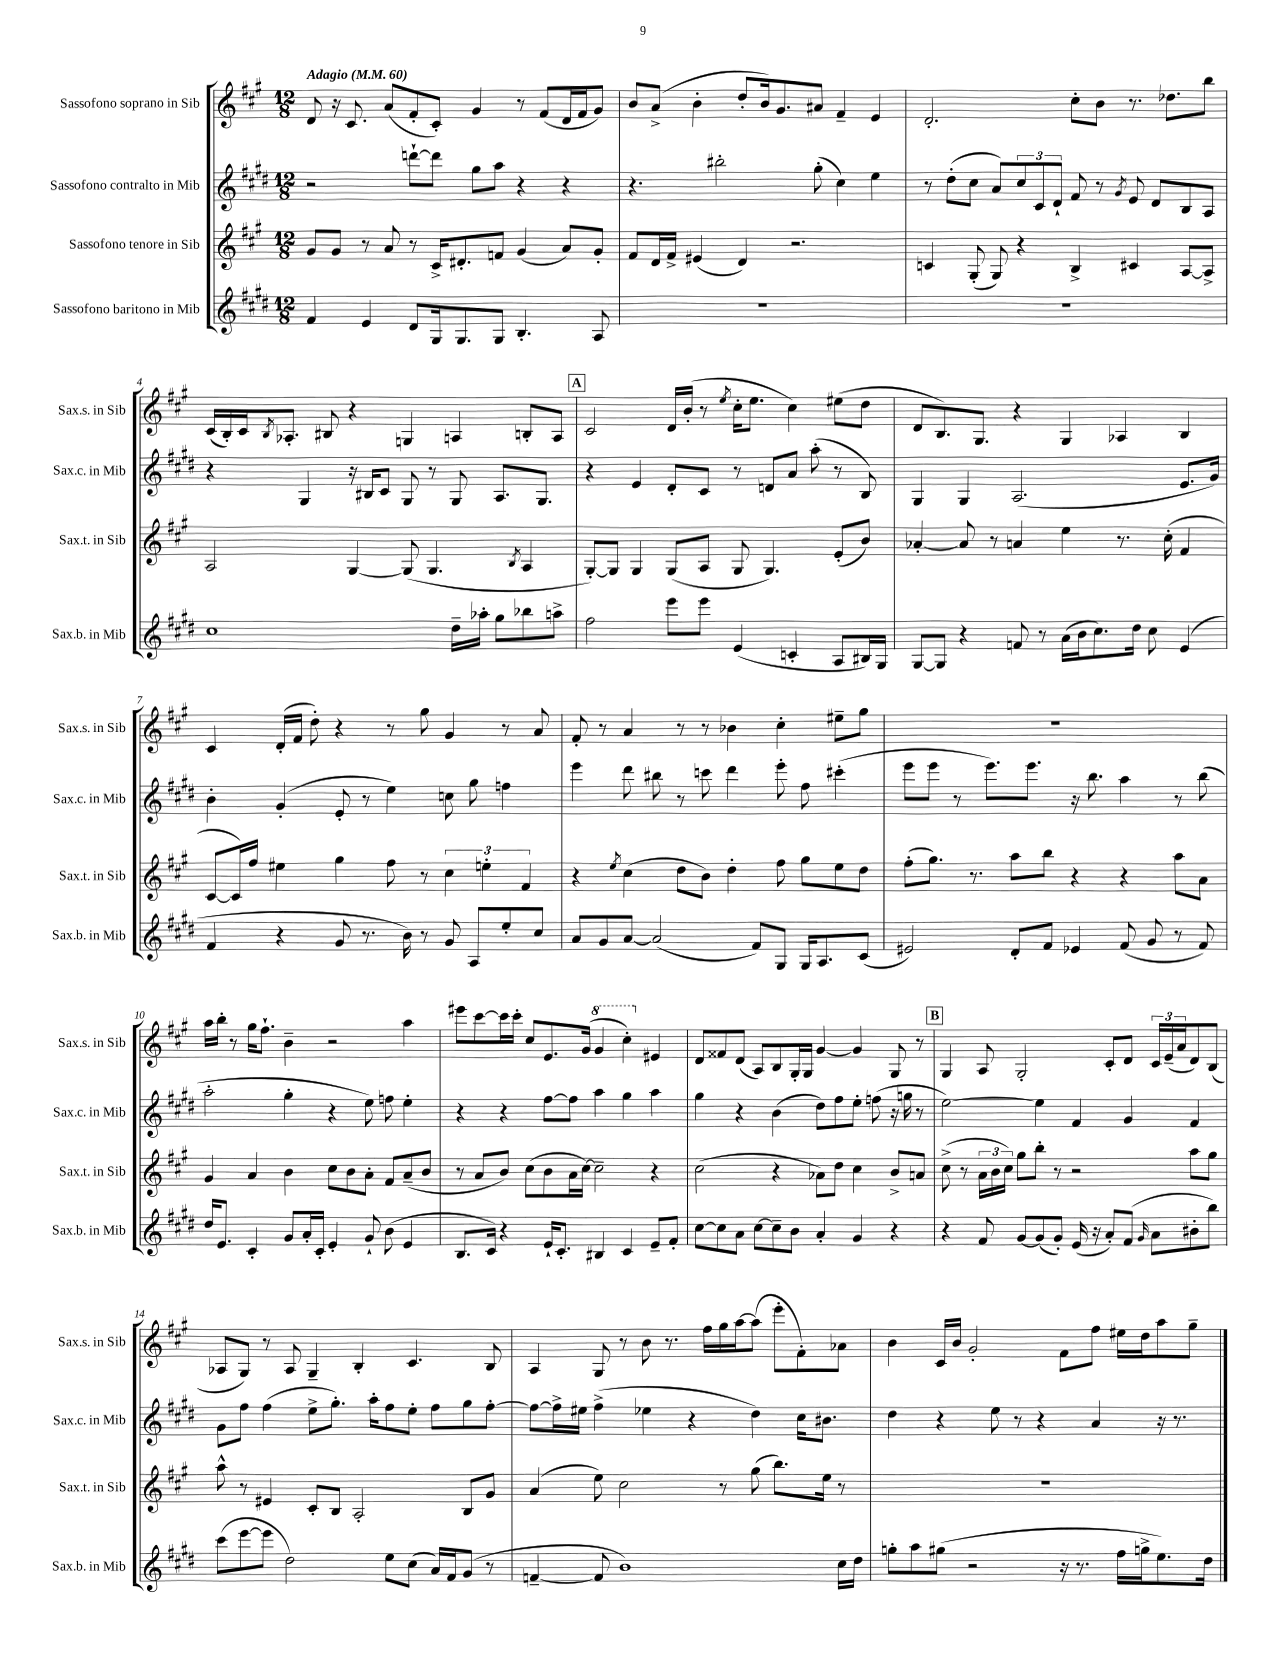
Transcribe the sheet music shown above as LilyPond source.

<<
\new StaffGroup <<
\new Staff = "s0" \with { instrumentName = "Sassofono soprano in Sib" shortInstrumentName = "Sax.s. in Sib" } {
    \clef treble \key a \major \numericTimeSignature \time 12/8 \tempo "Adagio" 4 = 60
    d'8 r16 cis'8. a'8( fis'8-. cis'8-.) gis'4 r8 fis'8( d'16 fis'16 gis'8) |
    b'8 a'8->( b'4-. d''8-. b'16) gis'8. ais'8 fis'4-- e'4 |
    d'2.-. cis''8-. b'8 r8. des''8. b''8 |
    cis'16( b16-.) cis'16 \acciaccatura { b8 } aes8.-. bis8 r4 g4 a4 b8-. a8 |
    \mark \markup { \box "A" } cis'2 d'16 b'16-.( r8 \acciaccatura { e''8 } cis''16-. e''8. cis''4) eis''8( d''8 |
    d'8 b8.) gis8. r4 gis4 aes4 b4 |
    cis'4 d'16-.( fis'16 d''8-.) r4 r8 gis''8 gis'4 r8 a'8 |
    fis'8-. r8 a'4 r8 r8 bes'4 cis''4-. eis''8-- gis''8 |
    R1. |
    a''16 b''16-. r8 gis''16 fis''8.-! b'4-- r2 a''4 |
    eis'''8 cis'''8~ cis'''16 cis'''16-. cis''8 e'8. gis'16( \ottava #1 gis''4 cis'''4-.) \ottava #0 eis'4 |
    d'8 fisis'8 d'8( a8) b8 gis16-. gis16 gis'4~ gis'4 gis8 r8 |
    \mark \markup { \box "B" } gis4 a8 gis2-. cis'8-. d'8 \tuplet 3/2 { cis'16 e'16--( a'16 } d'8) b8( |
    aes8 gis8) r8 aes8 gis4-- b4-. cis'4. b8 |
    a4 gis8 r8 b'8 r8. fis''16 gis''16 a''16~ a''8( e'''8-. fis'8-.) aes'8 |
    b'4 cis'16 b'16 gis'2-. fis'8 fis''8 eis''16 d''16 a''8 gis''8-- \bar "|." |
}
\new Staff = "s1" \with { instrumentName = "Sassofono contralto in Mib" shortInstrumentName = "Sax.c. in Mib" } {
    \clef treble \key e \major \numericTimeSignature \time 12/8
    r2 d'''8~-! d'''8 gis''8 a''8 r4 r4 |
    r4. bis''2-. gis''8-.( cis''4) e''4 |
    r8 dis''8-.( cis''8 a'8) \tuplet 3/2 { cis''8 cis'8 dis'8-! } fis'8 r8 \acciaccatura { gis'8 } e'8 dis'8 b8 a8 |
    r4 gis4 r16 bis16 cis'8 gis8 r8 gis8 a8. gis8. |
    \mark \markup { \box "A" } r4 e'4 dis'8-. cis'8 r8 d'8 a'8 a''8-.( r8 b8) |
    gis4 gis4 a2.( e'8. gis'16) |
    b'4-. gis'4-.( e'8-. r8 e''4) c''8 gis''8 f''4 |
    e'''4 dis'''8 bis''8 r8 c'''8 dis'''4 e'''8-. fis''8 cis'''4-.( |
    e'''8 e'''8 r8 e'''8.) e'''8. r16 b''8. a''4 r8 b''8( |
    a''2-. gis''4-. r4 e''8) f''8 e''4-. |
    r4 r4 fis''8~ fis''8 a''4 gis''4 a''4 |
    gis''4 r4 b'4( dis''8) fis''8 e''8-. f''8( r16 g''16 r8 |
    \mark \markup { \box "B" } e''2~) e''4 fis'4 gis'4 fis'4 |
    gis'8 fis''8 fis''4( e''8-> gis''8.-.) a''16-. fis''8 e''8-. fis''8 gis''8 fis''8~-. |
    fis''8~ fis''16-> eis''16 fis''4->( ees''4 r4 dis''4) cis''16 bis'8. |
    dis''4 r4 e''8 r8 r4 a'4 r16 r8. \bar "|." |
}
\new Staff = "s2" \with { instrumentName = "Sassofono tenore in Sib" shortInstrumentName = "Sax.t. in Sib" } {
    \clef treble \key a \major \numericTimeSignature \time 12/8
    gis'8 gis'8 r8 a'8 r8 cis'16-> dis'8.-. f'8 gis'4( a'8) gis'8-. |
    fis'8 d'16 fis'16-> eis'4( d'4) r2. |
    c'4 gis8-.( gis8) r4 b4-> cis'4 a8~ a8-> |
    a2 gis4~ gis8( gis4. \acciaccatura { b8 } a4 |
    \mark \markup { \box "A" } gis8~-.) gis8 gis4 gis8( a8 gis8 gis4.) e'8-.( b'8) |
    aes'4~-. aes'8 r8 a'4 e''4 r8. cis''16-.( fis'4 |
    cis'8~ cis'16) fis''16 eis''4 gis''4 fis''8 r8 \tuplet 3/2 { cis''4 e''4-. fis'4 } |
    r4 \acciaccatura { e''8 } cis''4( d''8 b'8) d''4-. fis''8 gis''8 e''8 d''8 |
    fis''8-.( gis''8.) r8. a''8 b''8 r4 r4 a''8 a'8 |
    gis'4 a'4 b'4 cis''8 b'8 a'8-. fis'8 a'8--( b'8 |
    r8 a'8 b'8) cis''8( b'8 a'16 cis''16~) cis''2-- r4 |
    cis''2( r4 aes'8) d''8 cis''4 b'8-> a'8 |
    \mark \markup { \box "B" } cis''8->( r8 \tuplet 3/2 { a'16 b'16 cis''16) } gis''8 b''8-. r8 r2 a''8 gis''8 |
    a''8-^ r8 eis'4 cis'8-. b8 a2-. b8 gis'8 |
    a'4( e''8) cis''2 r8 gis''8( b''8.) e''16 r8 |
    R1. \bar "|." |
}
\new Staff = "s3" \with { instrumentName = "Sassofono baritono in Mib" shortInstrumentName = "Sax.b. in Mib" } {
    \clef treble \key e \major \numericTimeSignature \time 12/8
    fis'4 e'4 dis'8 gis16 gis8. gis8 b4.-. a8 |
    R1. |
    R1. |
    cis''1 dis''16-- aes''16-. gis''8 bes''8 a''8-> |
    \mark \markup { \box "A" } fis''2 e'''8 e'''8 e'4( c'4-. a8 bis16) gis16 |
    gis8~ gis8 r4 f'8 r8 a'16( b'16 cis''8.) dis''16 cis''8 e'4( |
    fis'4 r4 gis'8 r8. b'16) r8 gis'8 a8 e''8-. cis''8 |
    a'8 gis'8 a'8~ a'2( fis'8) gis8 gis16 a8. cis'8( |
    eis'2) dis'8-. fis'8 ees'4 fis'8( gis'8 r8 fis'8) |
    dis''16 e'8. cis'4-. gis'8 a'16-. cis'16-. e'4-. gis'8-! b'8( e'4 |
    b8. cis'16) r4 e'16-! cis'8.-. bis4 cis'4 e'8-- fis'8-. |
    cis''8~ cis''8 a'8 cis''8~ cis''8-- b'8 a'4-. gis'4 r4 |
    \mark \markup { \box "B" } r4 fis'8 gis'8~ gis'8( gis'8-.) e'16( r16 a'8-.) fis'8( \grace { gis'16 } a'8 bis'8-. b''8) |
    cis'''8( e'''8~ e'''8 dis''2) e''8 cis''8( a'16) fis'16 gis'8( r8 |
    f'4~-- f'8 b'1) cis''16 dis''16 |
    g''8-. a''8 gis''8( r2 r16 r8. fis''16 g''16-> e''8.) dis''16 \bar "|." |
}
>>
>>
